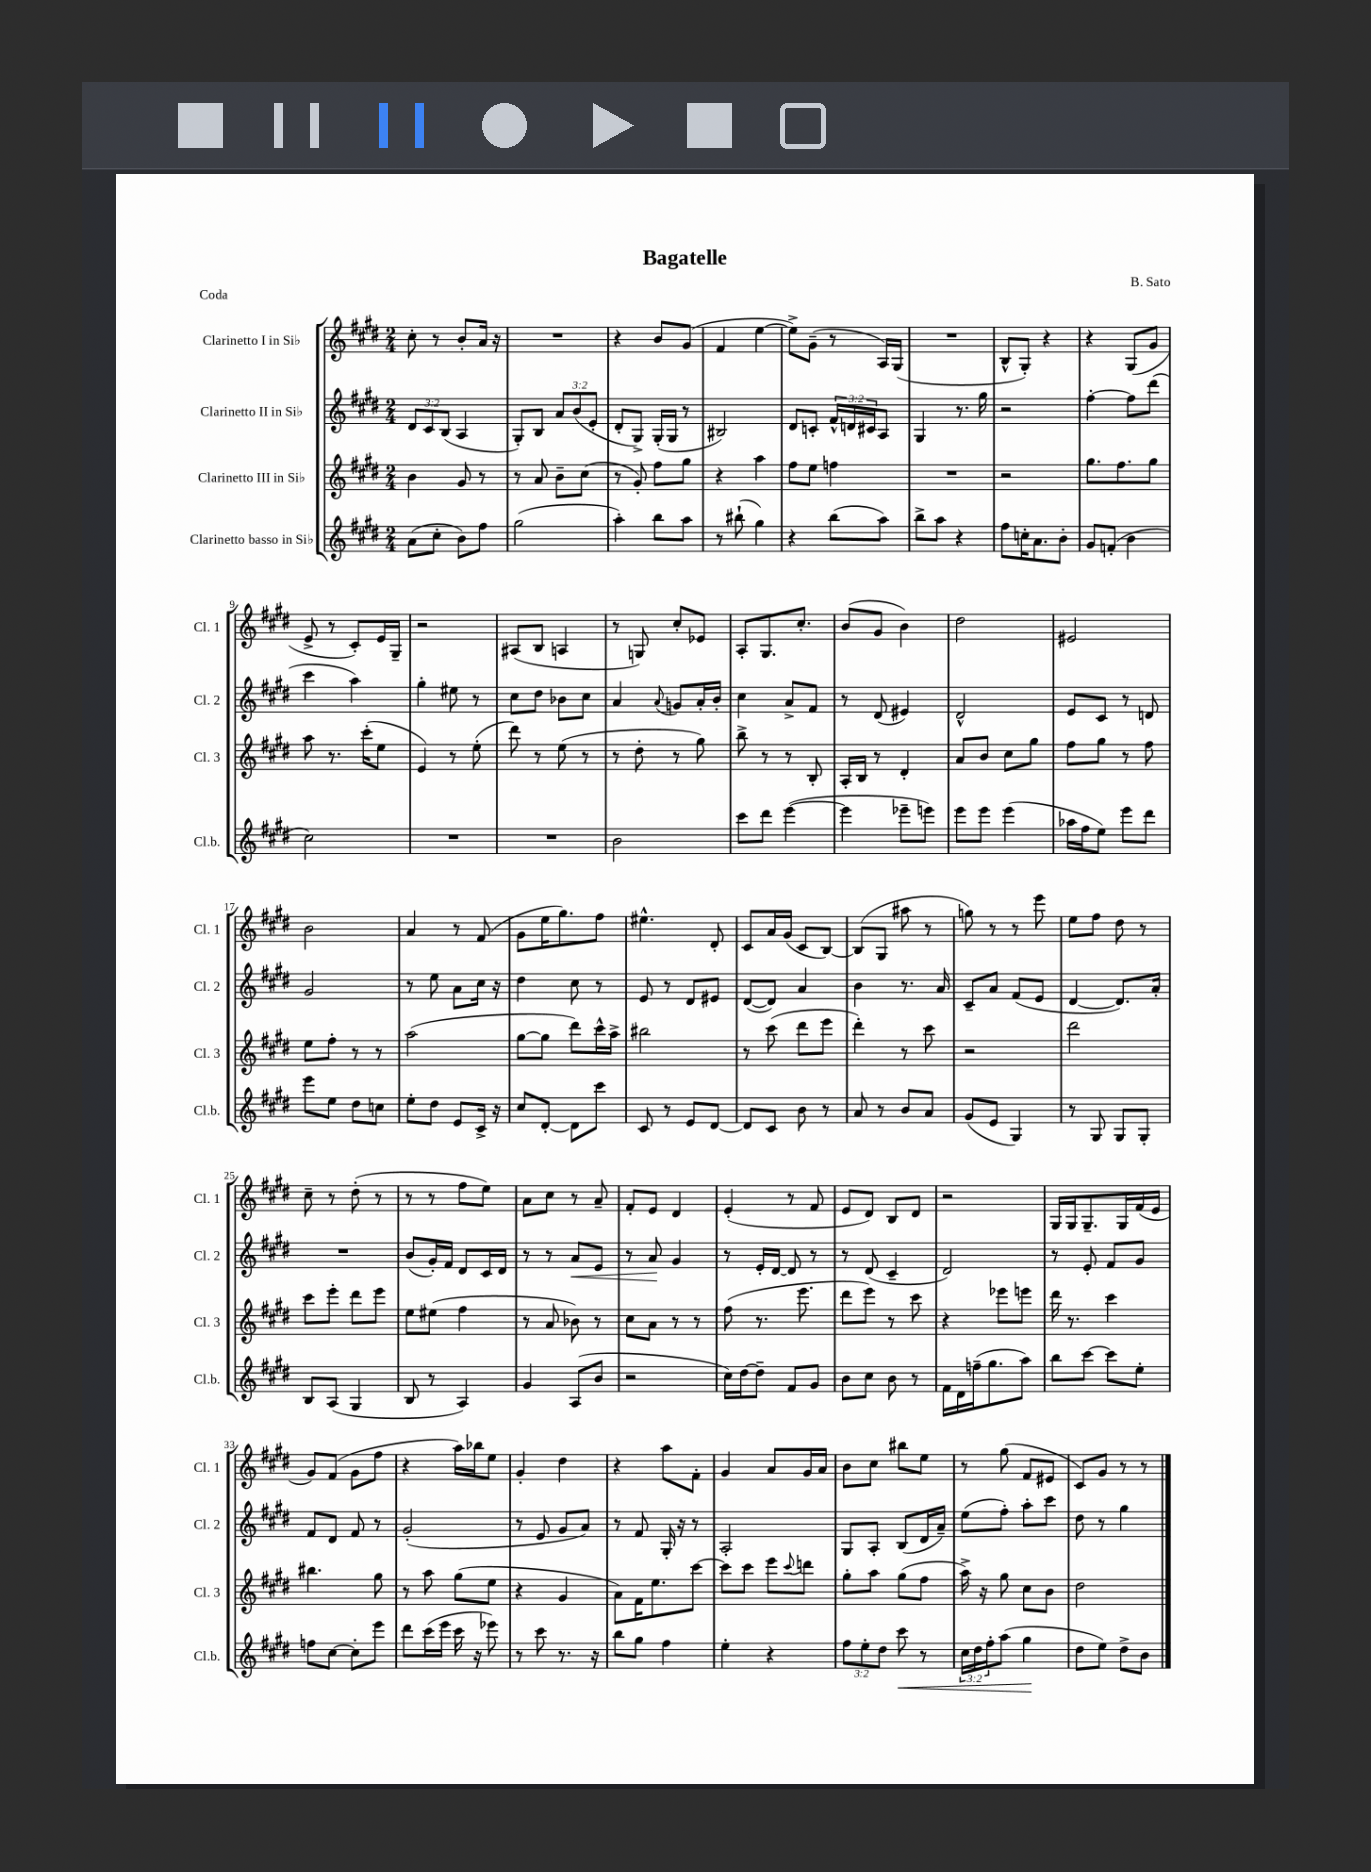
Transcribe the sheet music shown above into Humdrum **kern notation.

**kern	**kern	**kern	**kern
*staff4	*staff3	*staff2	*staff1
*clefG2	*clefG2	*clefG2	*clefG2
*k[f#c#g#d#]	*k[f#c#g#d#]	*k[f#c#g#d#]	*k[f#c#g#d#]
*M2/4	*M2/4	*M2/4	*M2/4
(8a\L	4b\	12d#/L	8cc#'\
.	.	12c#/	.
8cc#'\J	.	.	8r
.	.	(12B/J	.
8b\L)	8g#/	4A/	8b'/L
8ff#\J	8r	.	16a/Jk
.	.	.	16r
=	=	=	=
(2gg#\	8r	8G#'/L)	2r
.	8a/	8B/J	.
.	8b~\L	12a/L	.
.	.	(12b/	.
.	(8cc#\J	.	.
.	.	12e'/J	.
=	=	=	=
4aa'\)	8r	8d#'/L	4r
.	8g#'/)	8G#^/J)	.
8bb\L	8ff#\L	(16G#'/LL	8b/L
.	.	16G#/JJ	.
8aa\J	8gg#\J	8r	(8g#/J
=	=	=	=
8r	4r	2B#/)	4f#/
(8bb#`\	.	.	.
4gg#\)	4aa\	.	[4ee\
=	=	=	=
4r	8ff#\L	8d#/L	8ee^\]L)
.	8ee\J	8c'/J	(8g#~\J
(8bb\L	4ff\	24f#^^/LL	8r
.	.	24d/	.
.	.	24c#/J	.
8aa\J)	.	8A/J	16A/LL)
.	.	.	(16G#/JJ
=	=	=	=
8bb^\L	2r	4G#/	2r
8aa\J	.	.	.
4r	.	8.r	.
.	.	16gg#\	.
=	=	=	=
8ff#\L	2r	2r	8B^^/L
16cc'\K	.	.	8G#'/J)
8.a\	.	.	.
.	.	.	4r
8b'\J	.	.	.
=	=	=	=
8g#/L	8.gg#\L	[4ff#'\	4r
(8f'/J	.	.	.
.	8.ff#\	.	.
4b\	.	8ff#\]L	(8G#/L
.	8gg#\J	(8ddd#\J	8g#/J
=	=	=	=
2cc#\)	8aa\	4ccc#\	8e^/
.	8.r	.	8r
.	.	4aa\)	8c#'/L)
.	(16ccc#'\LK	.	.
.	8ee\J	.	16e/L
.	.	.	16G#~/JJ
=	=	=	=
2r	4e/)	4gg#'\	2r
.	8r	8ee#\	.
.	(8ee'\	8r	.
=	=	=	=
2r	8ddd#\)	8cc#\L	(8A#/L
.	8r	8dd#\J	8B/J
.	(8ee\	8b-\L	4A/
.	8r	8cc#\J	.
=	=	=	=
2b\	8r	4a/	8r
.	8dd#'\	.	8G/)
.	.	8qqa/	.
.	8r	8g/L	8cc#'/L
.	8gg#\)	16a'/L	8e-/J
.	.	16b'/JJ	.
=	=	=	=
8ccc#\L	8bb^\	4cc#\	8A'/L
8ddd#\J	8r	.	8.G#/
([4eee\	8r	8a^/L	.
.	.	.	8.cc#'/J
.	8B'/	8f#/J	.
=	=	=	=
4eee\]	16A'/LL	8r	(8b/L
.	16B/JJ	.	.
.	8r	(8d#/	8g#/J
8eee-~\L	4d#'/	4e#/)	4b\)
8eee\J)	.	.	.
=	=	=	=
8eee\L	8a/L	2d#^^/	2dd#\
8eee\J	8b/J	.	.
(4eee\	8cc#\L	.	.
.	8gg#\J	.	.
=	=	=	=
16aa-\LL	8ff#\L	8e/L	2e#/
16ff#\J	.	.	.
8ee\J)	8gg#\J	8c#/J	.
8eee\L	8r	8r	.
8ddd#\J	8ff#\	8d/	.
=	=	=	=
8eee\L	8ee\L	2g#/	2b\
8ee\J	8ff#'\J	.	.
8dd#\L	8r	.	.
8cc\J	8r	.	.
=	=	=	=
8ee'\L	(2aa\	8r	4a/
8dd#\J	.	8ee\	.
8e/L	.	8a\L	8r
16c#^/Jk	.	16cc#\Jk	(8f#/
16r	.	16r	.
=	=	=	=
8cc#/L	[8gg#\L	4dd#\	8g#\L
[8d#'/J	8gg#\]J	.	16ee\K
.	.	.	8.gg#\)
8d#\]L	8ddd#\L)	8cc#\	.
8ccc#\J	16ccc#^^\L	8r	8ff#\J
.	16aa^\JJ	.	.
=	=	=	=
8c#/	2bb#\	8e/	4.ee#^^\
8r	.	8r	.
8e/L	.	8d#/L	.
[8d#/J	.	8e#/J	8d#'/
=	=	=	=
8d#/]L	8r	([8d#/L	8c#/L
8c#/J	(8ccc#\	8d#/]J)	16a/L
.	.	.	(16g#/JJ
8b\	8ddd#\L	4a/	8c#/L
8r	8eee\J	.	[8B/J)
=	=	=	=
8a/	4ddd#'\)	4b\	(8B/]L
8r	.	.	8G#/J
8b/L	8r	8.r	8aa#\
8a/J	8ccc#\	.	8r
.	.	16a/	.
=	=	=	=
(8g#/L	2r	8c#~/L	8gg\)
8e/J	.	8a/J	8r
4G#/)	.	(8f#/L	8r
.	.	8e/J	8eee\
=	=	=	=
8r	2ddd#\	[4d#/	8ee\L
8G#/	.	.	8ff#\J
8G#/L	.	8.d#/]L)	8dd#\
8G#'/J	.	.	8r
.	.	16a'/Jk	.
=	=	=	=
8B/L	8ccc#\L	2r	8cc#~\
(8A/J	8eee'\J	.	8r
4G#/	8ddd#\L	.	(8dd#'\
.	8eee\J	.	8r
=	=	=	=
8B/	8ee\L	(8b/L	8r
8r	(8ee#\J	16g#'/L)	8r
.	.	16f#/JJ	.
4A/)	4ff#\	8d#/L	8ff#\L
.	.	16c#/L	8ee\J)
.	.	16d#/JJ	.
=	=	=	=
4g#/	8r	8r	8a\L
.	8a/	8r	8cc#\J
(8A/L	8b-\)	8a/L	8r
8b/J	8r	8e/J	8a~/
=	=	=	=
2r	8cc#\L	8r	8f#'/L
.	8a\J	8a/	8e/J
.	8r	4g#/	4d#/
.	8r	.	.
=	=	=	=
16cc#\LL)	(8ff#\	8r	(4e'/
[16dd#\J	.	.	.
8dd#~\]J	8.r	16e'/LL	.
.	.	[16d#/JJ	.
8f#/L	.	8d#/]	8r
.	8.eee\	.	.
8g#/J	.	8r	8f#/
=	=	=	=
8b\L	8ddd#\L	8r	8e/L
8cc#\J	8eee\J)	(8d#/	8d#/J)
8b\	8r	4c#~/	8B/L
8r	8ccc#\	.	8d#/J
=	=	=	=
16f#\LL	4r	2d#/)	2r
16d#\	.	.	.
(16ff~\J	.	.	.
8.gg#\	.	.	.
.	8eee-\L	.	.
8aa\J)	8eee\J	.	.
=	=	=	=
8bb\L	16ddd#\	8r	16G#/LL
.	8.r	.	16G#/J
[8ccc#\J	.	8e'/	8.G#~/
8ccc#\]L	4ccc#\	8f#/L	.
.	.	.	16G#/L
8ee'\J	.	8g#/J	(16f#/
.	.	.	16e/JJ
=	=	=	=
8ff\L	4.bb#\	8f#/L	8g#/L)
[8cc#\J	.	8d#/J	(8f#/J
8cc#'\]L	.	8f#/	8g#\L
8eee\J	8gg#\	8r	8ff#\J
=	=	=	=
8ddd#\L	8r	(2g#'/	4r
(16ccc#\L	8aa\	.	.
16eee\JJ	.	.	.
16ccc#\	(8gg#\L	.	16aa\LL)
16r	.	.	16bb-\J
8eee-\)	8ee\J	.	8ee\J
=	=	=	=
8r	4r	8r	4g#'/
8ccc#\	.	8e/	.
8.r	4g#/	8g#/L	4dd#\
.	.	8a/J)	.
16r	.	.	.
=	=	=	=
8bb\L	8a\L)	8r	4r
8gg#\J	16f#\K	8f#/	.
.	8.ee\	.	.
4ff#\	.	16G#'/	8aa\L
.	.	16r	.
.	[8ccc#\J	8r	8f#'\J
=	=	=	=
4ee'\	8ccc#\]L	2A'/	4g#/
.	8ccc#\J	.	.
4r	8eee\L	.	8a/L
.	8qqccc#/	.	.
.	8ddd\J	.	16g#/L
.	.	.	16a/JJ
=	=	=	=
12ff#\L	8gg#'\L	8G#/L	8b\L
12ee'\	.	.	.
.	8aa\J	8A'/J	8cc#\J
12dd#\J	.	.	.
8ccc#\	(8gg#\L	(8B/L	8bb#\L
8r	8ff#\J	16d#/L	8ee\J
.	.	16a~/JJ)	.
=	=	=	=
24cc#\LL	16aa^\)	(8ee\L	8r
24dd#\	.	.	.
.	16r	.	.
24ff#'\J	.	.	.
(8aa\J	8gg#\	8ff#'\J)	(8gg#\
4gg#\	8cc#\L	8aa'\L	8f#/L
.	8b\J	8ccc#\J	8e#/J
=	=	=	=
8dd#\L	2dd#\	8dd#\	8c#/L)
8ee\J)	.	8r	8g#/J
8dd#^\L	.	4gg#\	8r
8b\J	.	.	8r
==	==	==	==
*-	*-	*-	*-
